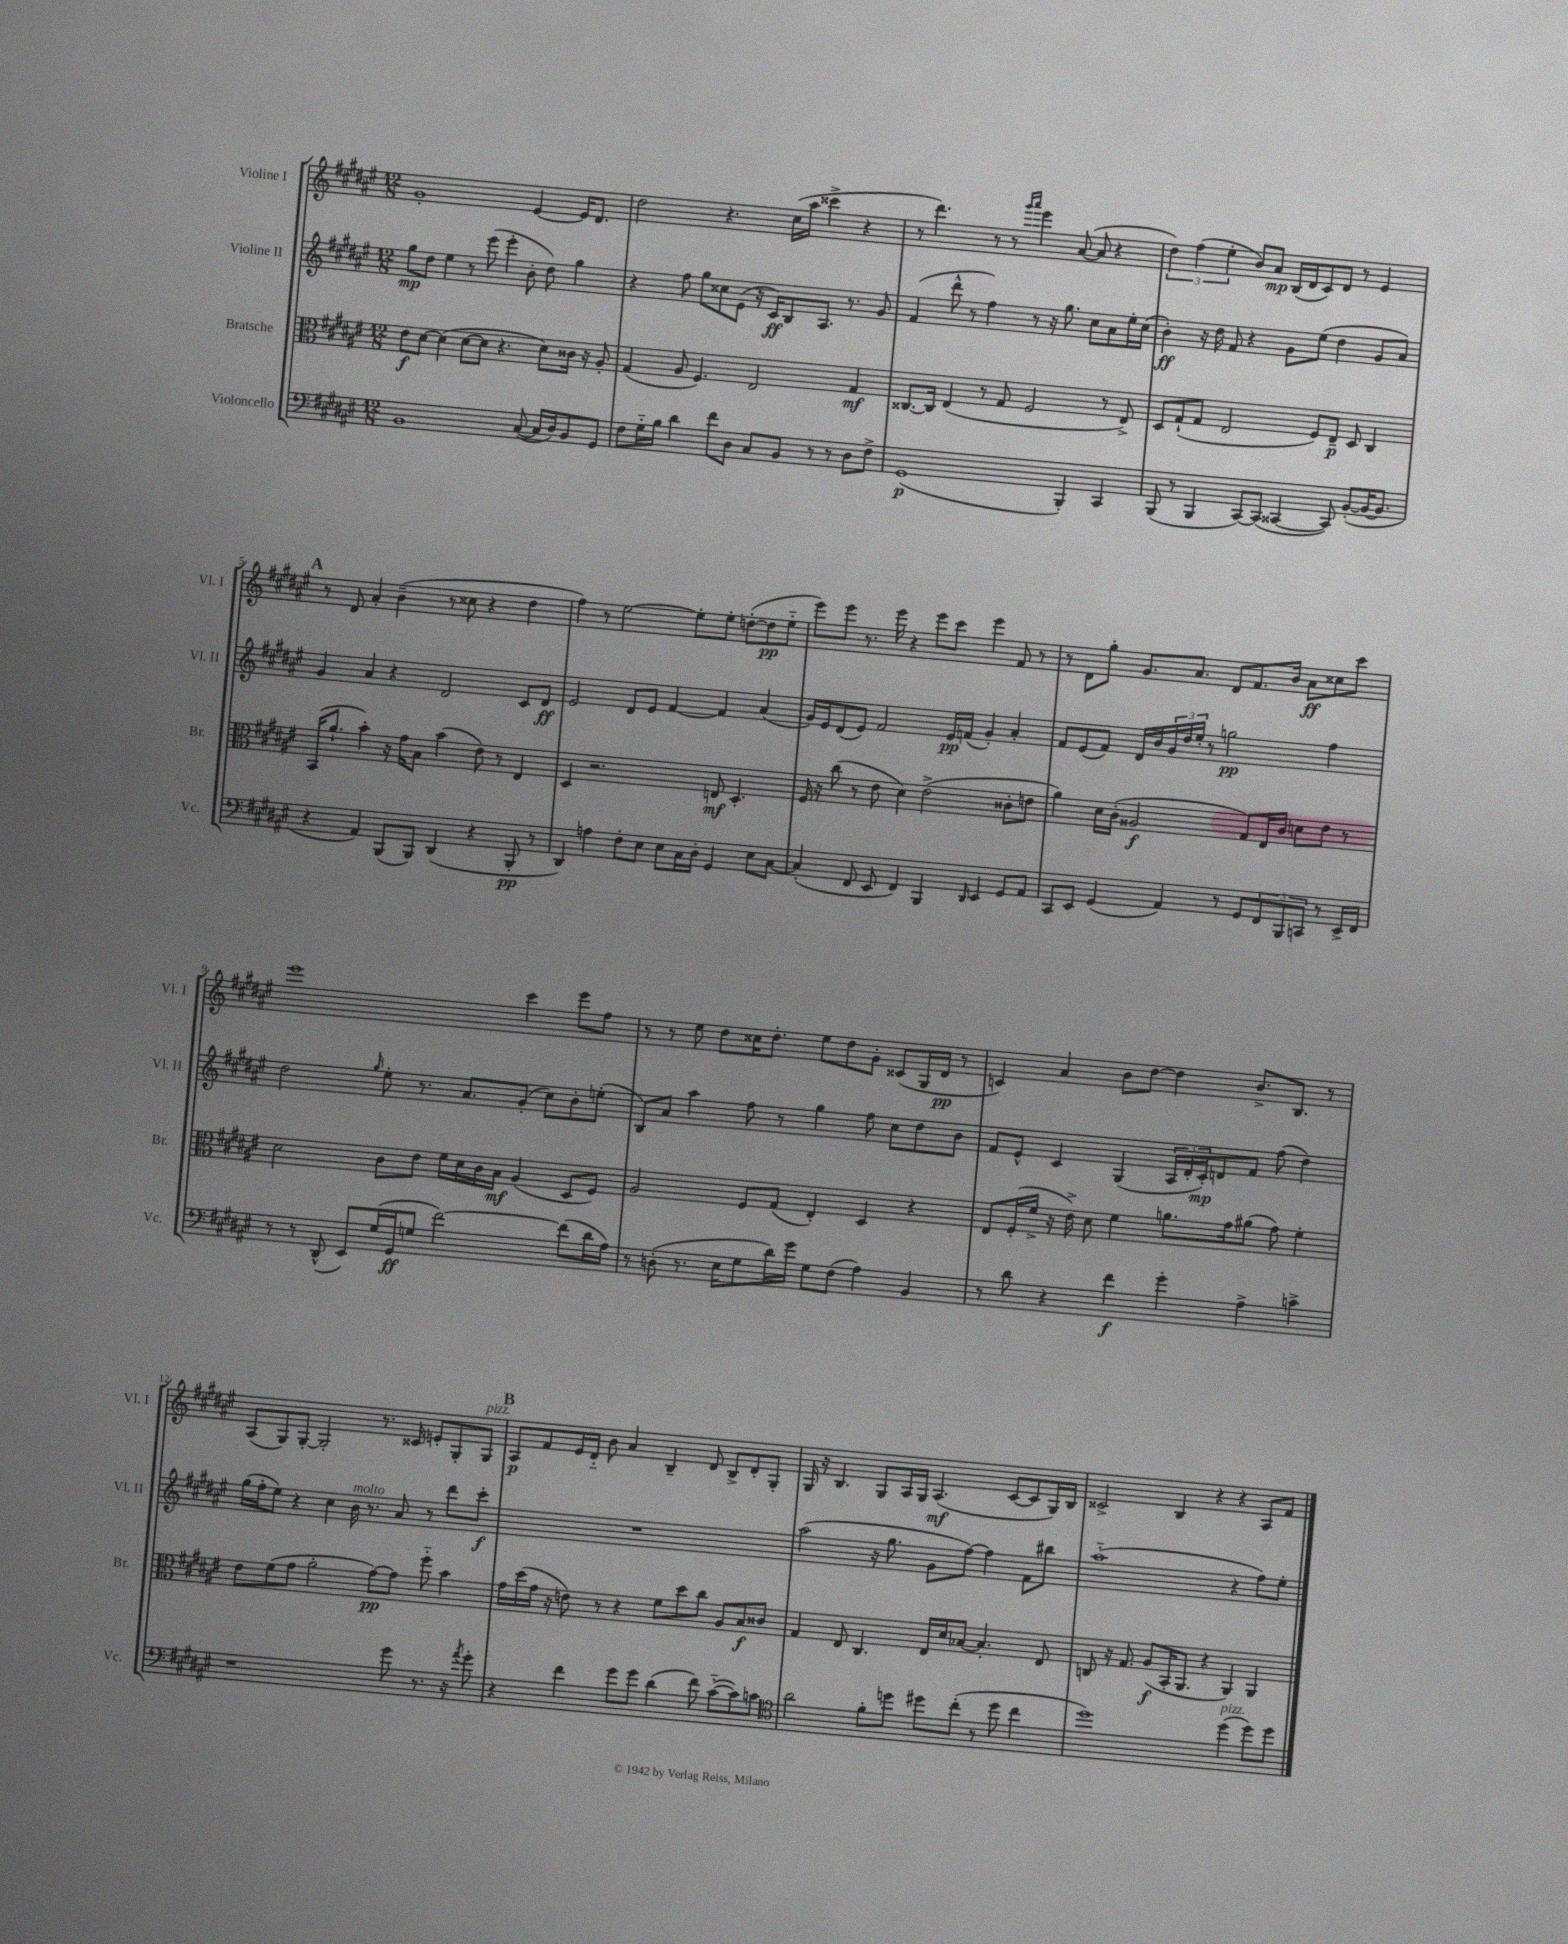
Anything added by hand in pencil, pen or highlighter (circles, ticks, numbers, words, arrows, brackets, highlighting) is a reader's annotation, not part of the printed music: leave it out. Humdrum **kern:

**kern	**dynam	**kern	**dynam	**kern	**dynam	**kern	**dynam
*part4	*part4	*part3	*part3	*part2	*part2	*part1	*part1
*staff4	*staff4	*staff3	*staff3	*staff2	*staff2	*staff1	*staff1
*I"Violoncello	*	*I"Bratsche	*	*I"Violine II	*	*I"Violine I	*
*I'Vc.	*	*I'Br.	*	*I'Vl. II	*	*I'Vl. I	*
*clefF4	*	*clefC3	*	*clefG2	*	*clefG2	*
*k[f#c#g#d#a#e#]	*	*k[f#c#g#d#a#e#]	*	*k[f#c#g#d#a#e#]	*	*k[f#c#g#d#a#e#]	*
*M12/8	*	*M12/8	*	*M12/8	*	*M12/8	*
=1	=1	=1	=1	=1	=1	=1	=1
1BB	.	8e#\L	f	8gg#\L	mp	1g#'	.
.	.	[8d#\J	.	8dd#\J	.	.	.
.	.	(4d#\]	.	4ee#\	.	.	.
.	.	[8d#\L	.	8r	.	.	.
.	.	8d#\J]	.	(8eee#\	.	.	.
.	.	4.r	.	4eee#'\	.	.	.
([8C#/	.	.	.	8b'\	.	[4e#/	.
16C#/LL]	.	8d#\L)	.	8dd#\)	.	.	.
16D#/J)	.	.	.	.	.	.	.
8BB/	.	16c##X\Jk	.	4gg#\	.	16e#/KL]	.
.	.	16r	.	.	.	8.d#/J	.
8GG#/J	.	8A#'/	.	.	.	.	.
=2	=2	=2	=2	=2	=2	=2	=2
8F#\L	.	(4G#/	.	4r	.	2dd#\	.
16G#\L	.	.	.	.	.	.	.
16B\JJ	.	.	.	.	.	.	.
4d#\	.	8A#/	.	8ff#\	.	.	.
.	.	4.F#/)	.	8gg#\L	.	.	.
8f#\L	.	.	.	8cc##X\	.	4.r	.
8D#\J	.	.	.	(8e#\J	.	.	.
8C#/L	.	2E#/	.	16r	.	.	.
.	.	.	.	16c#/KL)	ff	.	.
8BB/J	.	.	.	8B/	.	(16cc#\LL	.
.	.	.	.	.	.	16aa#\JJ	.
8r	.	.	.	8.A#/J	.	4ccc##X^\	.
8r	.	.	.	.	.	.	.
.	.	.	.	8.r	.	.	.
8D#\L	.	4G#/	mf	.	.	4r	.
8F#^\J	.	.	.	8g#/	.	.	.
=3	=3	=3	=3	=3	=3	=3	=3
(1GG#	p	[8.C##X/L	.	(4f#/	.	8r	.
.	.	.	.	.	.	4.ddd#\)	.
.	.	16C##/Jk]	.	.	.	.	.
.	.	(4E#/	.	8ddd#^^\	.	.	.
.	.	.	.	8r	.	.	.
.	.	8r	.	4ff#\)	.	8r	.
.	.	8G#/	.	.	.	8r	.
.	.	.	.	.	.	16qqggg#/LL	.
.	.	.	.	.	.	16qqaaa#/JJ	.
.	.	2F#/	.	8r	.	4eee#\	.
.	.	.	.	16r	.	.	.
.	.	.	.	8.gg#\	.	.	.
4BBB'/)	.	.	.	.	.	([8a#/	.
.	.	.	.	8cc#\L	.	8a#/]	.
4CC#/	.	8r	.	8a#\	.	4r	.
.	.	8E#^/)	.	16ee#'\L	.	.	.
.	.	.	.	(16cc#\JJ	.	.	.
=4	=4	=4	=4	=4	=4	=4	=4
(8BBB/	.	8D#/L	.	4b'\)	ff	6dd#\)	.
8r	.	(8G#`/	.	.	.	.	.
.	.	.	.	.	.	(6ff#\	.
4BBB/	.	8G#/J	.	16r	.	.	.
.	.	.	.	16dd#\	.	.	.
.	.	.	.	.	.	6ee#'\	.
.	.	2E#/	.	8f#/	.	.	.
[8CC#/L)	.	.	.	4r	.	8b/L)	.
(8CC#/J]	.	.	.	.	.	8a#/J	mp
[4CC##X/	.	.	.	8g#\L	.	(16B/LL	.
.	.	.	.	.	.	16d#/J	.
.	.	8F#/L)	.	(8ee#\J	.	8c#/)	.
8CC##/])	.	8E#~/J	p	4dd#\	.	8d#/J	.
([8BB'/L	.	8D#/	.	.	.	8r	.
16BB/K_	.	4C#/	.	8g#/L	.	4e#/	.
8.BB/J]	.	.	.	.	.	.	.
.	.	.	.	8a#/J)	.	.	.
!!LO:LB:g=z
!!LO:REH:place=s1:t=A
=5	=5	=5	=5	=5	=5	=5	=5
4r	.	(16BB/KL	.	4g#/	.	8r	.
.	.	8.a#`/J	.	.	.	.	.
.	.	.	.	.	.	8d#/	.
4AA#/)	.	4b'\)	.	4a#/	.	4a#'/	.
(8BBB/L	.	16r	.	4r	.	(4b~\	.
.	.	16g#\KL	.	.	.	.	.
8BBB/J)	.	8B\J	.	.	.	.	.
(4DD#/	.	(4b\	.	2d#/	.	8r	.
.	.	.	.	.	.	8cc##X\	.
4r	.	8e#\)	.	.	.	4r	.
.	.	8r	.	.	.	.	.
8BBB'/	pp	4E#/	.	8c#/L	.	4dd#\	.
8r	.	.	.	8d#/J	ff	.	.
=6	=6	=6	=6	=6	=6	=6	=6
4DD#/)	.	4D#/	.	2e#/	.	4ff#\)	.
4An\	.	2.r	.	.	.	8r	.
.	.	.	.	.	.	[2ee#\	.
8F#'\L	.	.	.	8d#/L	.	.	.
8E#\J	.	.	.	8e#/J	.	.	.
8E#\L	.	.	.	[4f#/	.	.	.
16C#\L	.	.	.	.	.	8ee#'\L]	.
16D#'\JJ	.	.	.	.	.	.	.
4GG#/	.	8En/	mf	4f#/]	.	8ee#'\J	.
.	.	4.D#'/	.	.	.	([8ddn'\L	.
8E#\L	.	.	.	(4a#/	.	8dd\]	pp
[8C#\J	.	.	.	.	.	8ee#\J	.
=7	=7	=7	=7	=7	=7	=7	=7
(4C#'/]	.	16F#/	.	16g#/LL)	.	8eee#\L)	.
.	.	16r	.	16e#/J	.	.	.
.	.	(8cc#\	.	(8d#/	.	8eee#\J	.
8FF#/	.	8r	.	8e#/J)	.	8.r	.
8EE#/	.	8e#\	.	2f#/	.	.	.
.	.	.	.	.	.	16eee#\	.
4FF#/)	.	4d#\)	.	.	.	4r	.
4BBB/	.	(2e#^\	.	.	.	8eee#\L	.
.	.	.	.	16e#/LL	pp	8ccc#\J	.
.	.	.	.	(16fn/JJ	.	.	.
16qqDD#/	.	.	.	.	.	.	.
4EE#/	.	.	.	4g#'/)	.	4eee#\	.
8GG#/L	.	8c##X'\L	.	4a#'/	.	8f#/	.
8AA#/J	.	8en\J	.	.	.	8r	.
=8	=8	=8	=8	=8	=8	=8	=8
8CC#/L	.	4a#\)	.	8f#/L	.	8r	.
8EE#/J	.	.	.	(8e#/	.	8d#\L	.
(4GG#/	.	16d#\LL	.	8f#/J)	.	8gg#'\J	.
.	.	(16c#'\JJ	.	.	.	.	.
.	.	2A##X/	f	16d#/LL	.	8.g#/L	.
.	.	.	.	16b/	.	.	.
4AA#/)	.	.	.	24g#/	.	.	.
.	.	.	.	24dd#/	.	.	.
.	.	.	.	.	.	8.a#/J	.
.	.	.	.	24ee#'/JJ	.	.	.
.	.	.	.	8r	.	.	.
8r	.	.	.	2ggn\	pp	8d#/L	.
8GG#/L	.	8G#/L)	.	.	.	8.f#/	.
12FF#/	.	16E#/L	.	.	.	.	.
.	.	16c#/JJ	.	.	.	16b/Jk	.
12BBB/	.	.	.	.	.	.	.
.	.	8dn\L	.	.	.	8a#\L	ff
12CCn/J	.	.	.	.	.	.	.
8r	.	8e#\J	.	4ff#\	.	8cc##X\	.
16EE#^/LL	.	8r	.	.	.	8ccc#\J	.
16FF#/JJ	.	.	.	.	.	.	.
!!LO:LB:g=z
=9	=9	=9	=9	=9	=9	=9	=9
8r	.	2d#\	.	2dd#\	.	1eee#	.
8r	.	.	.	.	.	.	.
(8DD#^^/	.	.	.	.	.	.	.
8EE#/L)	.	.	.	.	.	.	.
.	.	.	.	16qqgg#/	.	.	.
(16G#/L	.	8c#\L	.	8ee#'\	.	.	.
16GG#/J	ff	.	.	.	.	.	.
8Gn/J	.	8e#\J	.	8.r	.	.	.
[2f#\)	.	16f#\LL	.	.	.	.	.
.	.	16d#\	.	8.a#/L	.	.	.
.	.	16c#\	.	.	.	.	.
.	.	16B\JJ	mf	.	.	.	.
.	.	(4A#/	.	(8g#'/J	.	4ccc#\	.
.	.	.	.	8cc#\L)	.	.	.
(8f#\L]	.	8D#/L	.	8b'\	.	8eee#\L	.
16d#\L	.	8F#/J)	.	(8een'\J	.	8ff#\J	.
16A#\JJ)	.	.	.	.	.	.	.
=10	=10	=10	=10	=10	=10	=10	=10
8r	.	2A#/	.	8B/L)	.	8r	.
(8Dn'\	.	.	.	8a#/J	.	8r	.
8.r	.	.	.	4aa#\	.	8ee#\	.
.	.	.	.	.	.	8dd#\L	.
16E#\KL	.	.	.	.	.	.	.
8G#\	.	8F#/L	.	8ff#\	.	16cc##X\K	.
.	.	.	.	.	.	8.dd#'\J	.
16d#\L)	.	(8G#/J	.	8r	.	.	.
16g#\JJ	.	.	.	.	.	.	.
8G#\L	.	4E#'/)	.	4gg#\	.	8ee#\L	.
(8F#\J	.	.	.	.	.	8dd#\	.
4A#\)	.	4D#/	.	8ff#\	.	8g#'\J	.
.	.	.	.	8cc#\L	.	(8c##X/L	.
4BB/	.	4r	.	8dd#\	.	16G#/L	.
.	.	.	.	.	.	16d#/JJ	pp
.	.	.	.	8b\J	.	8r	.
=11	=11	=11	=11	=11	=11	=11	=11
8r	.	8E#/L	.	8f#/L	.	4cn/)	.
8d#\	.	(16F#'/L	.	8e#^^/J	.	.	.
.	.	16f#^/JJ	.	.	.	.	.
4r	.	16r	.	4c#/	.	4a#/	.
.	.	16e#^\)	.	.	.	.	.
.	.	8d#\	.	.	.	.	.
4f#\	f	4f#\	.	(4G#/	.	8b\L	.
.	.	.	.	.	.	[8dd#\J	.
4g#'\	.	8.an\L	.	24A#/LL	.	4dd#\]	.
.	.	.	.	24d#'/	.	.	.
.	.	.	.	24c#'/J)	mp	.	.
.	.	.	.	8dn/	.	.	.
.	.	16g#\k	.	.	.	.	.
4A#^\	.	(8a#X\J	.	8f#/J	.	8.b^/L	.
.	.	8g#\)	.	(8ff#\	.	.	.
.	.	.	.	.	.	8.B/J	.
4cn^\	.	4f#'\	.	4dd#\)	.	.	.
.	.	.	.	.	.	8r	.
!!LO:LB:g=z
=12	=12	=12	=12	=12	=12	=12	=12
1r	.	8e#\L	.	(16gg#\LL	.	(8A#/L	.
.	.	.	.	16ff#'\J	.	.	.
.	.	(8f#\	.	8ee#\J)	.	8G#/)	.
.	.	8g#\J	.	4r	.	[8G#'/J	.
.	.	2a#'\	.	.	.	2G#'/]	.
.	.	.	.	4cc#\	.	.	.
!	!	!	!	!LO:TX:a:i:t=molto	!	!	!
.	.	.	.	16b\	.	.	.
.	.	.	.	8.r	.	.	.
.	.	[8g#\L)	pp	.	.	8.r	.
8g#\	.	8g#\J]	.	8a#/	.	.	.
.	.	.	.	.	.	16c##X/	.
8.r	.	8ff#\	.	8r	.	8en'/L	.
.	.	4b\	.	8ddd#\L	.	8G#'/	.
16r	.	.	.	.	.	.	.
8qa#/	.	.	.	.	.	.	.
!	!	!	!	!	!	!LO:TX:a:i:t=pizz.	!
8g#'\	.	.	.	8ccc#'\J	f	8G#/J	.
!!LO:REH:place=s1:t=B
=13	=13	=13	=13	=13	=13	=13	=13
4r	.	16g#\LL	.	1.r	.	8A#/L	p
.	.	(16dd#\	.	.	.	.	.
.	.	16g#\JJ	.	.	.	8f#/	.
.	.	16r	.	.	.	.	.
4f#\	.	8en\)	.	.	.	16e#/L	.
.	.	.	.	.	.	16d#/JJ	.
.	.	8r	.	.	.	8b\	.
8g#\L	.	4r	.	.	.	4a#/	.
8g#\J	.	.	.	.	.	.	.
(4d#\	.	8f#\L	.	.	.	4B~/	.
.	.	8dd#\	.	.	.	.	.
8f#\)	.	8cc#\J	.	.	.	8d#/	.
([8c#\L	.	8A#/L	.	.	.	8B^/L	.
8c#\])	.	8B/	f	.	.	8d#'/	.
8cn\J	.	8c##X/J	.	.	.	8G#'/J	.
=14	=14	=14	=14	=14	=14	=14	=14
*clefC4	*	*	*	*	*	*	*
2a#\	.	4G#/	.	(2aa#\	.	16G#/	.
.	.	.	.	.	.	16r	.
.	.	.	.	.	.	4.B/	.
.	.	8E#/	.	.	.	.	.
.	.	4.C#/	.	.	.	.	.
8f#'\L	.	.	.	16r	.	8G#/L	.
.	.	.	.	8.gg#\	.	.	.
8ddn\J	.	.	.	.	.	16A#/L	.
.	.	.	.	.	.	16G#/JJ	.
8dd#X\L	.	16E#/LL	.	8g#\L	.	(4.A#/	mf
.	.	16d#/J	.	.	.	.	.
(8cc#'\J	.	[8B-X/J	.	[8ff#\J)	.	.	.
8r	.	4.B-'/]	.	4ff#\]	.	.	.
8dd#\	.	.	.	.	.	[8c#/L	.
4cc#\	.	.	.	8f#\L	.	8c#/]	.
.	.	8E#/	.	8bb#X\J	.	16G#/L)	.
.	.	.	.	.	.	16B/JJ	.
=15	=15	=15	=15	=15	=15	=15	=15
1dd#)	.	8Cn/	.	(1aa#	.	2c##X^/	.
.	.	16r	.	.	.	.	.
.	.	8.G#/	.	.	.	.	.
.	.	(8A#/L	f	.	.	.	.
.	.	16BB'/K	.	.	.	4B/	.
.	.	8.AA#/J	.	.	.	.	.
.	.	4r	.	.	.	4r	.
!LO:TX:a:i:t=pizz.	!	!	!	!	!	!	!
(4dd#\	.	4AA#/)	.	4r	.	4r	.
8dd#\L)	.	4AA#/	.	8ff#\L)	.	8A#/L	.
8dd#\J	.	.	.	8ee#'\J	.	8f#/J	.
==	==	==	==	==	==	==	==
*-	*-	*-	*-	*-	*-	*-	*-
